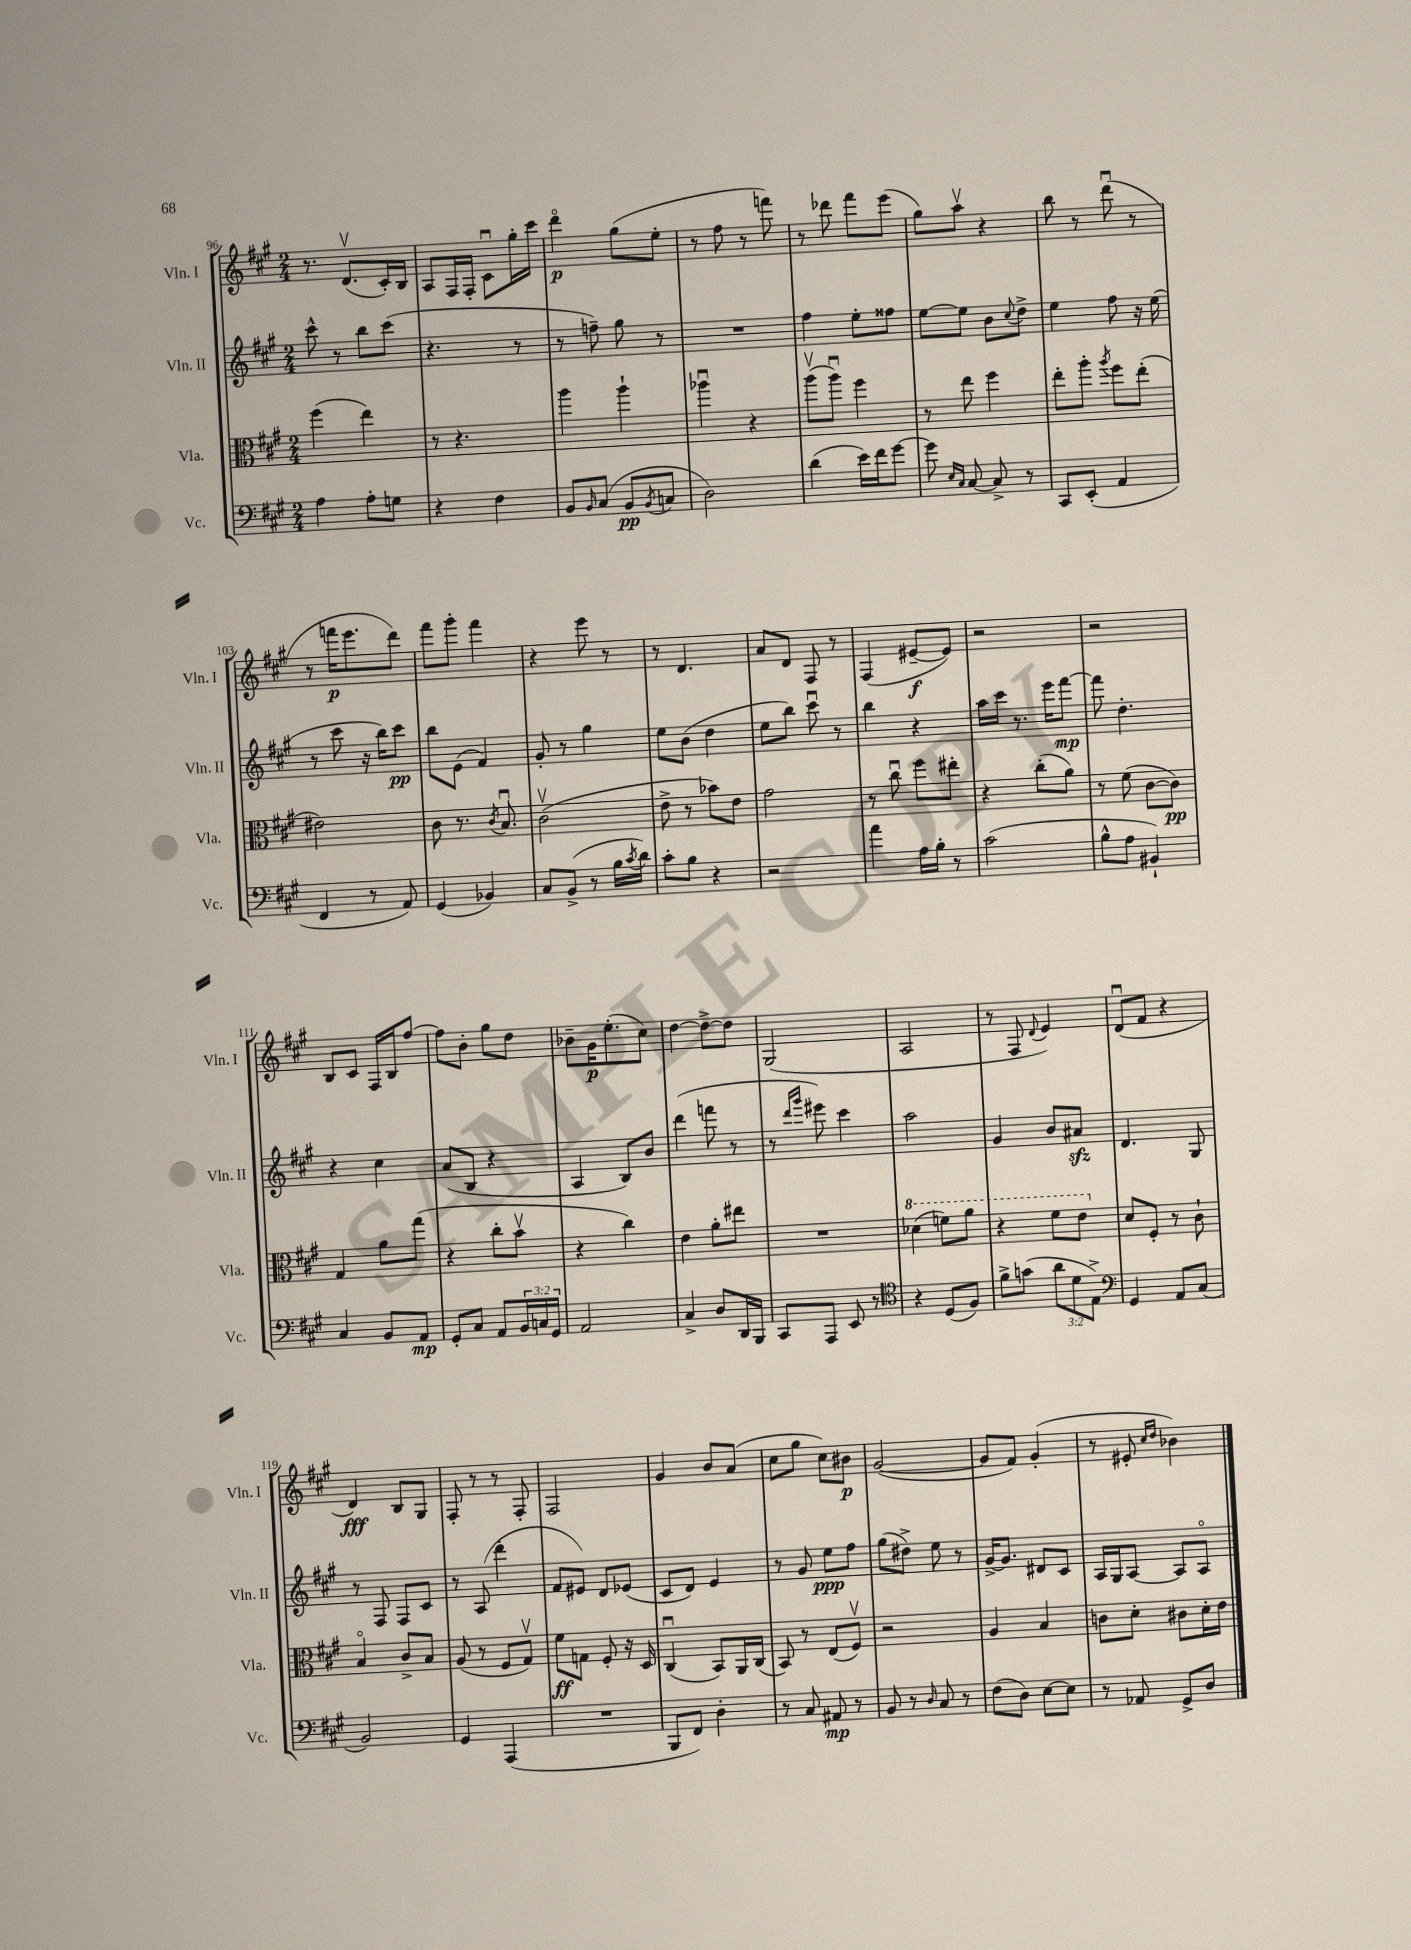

**kern	**dynam	**kern	**dynam	**kern	**dynam	**kern	**dynam
*part4	*part4	*part3	*part3	*part2	*part2	*part1	*part1
*staff4	*staff4	*staff3	*staff3	*staff2	*staff2	*staff1	*staff1
*I"Vc.	*	*I"Vla.	*	*I"Vln. II	*	*I"Vln. I	*
*I'Vc.	*	*I'Vla.	*	*I'Vln. II	*	*I'Vln. I	*
*clefF4	*	*clefC3	*	*clefG2	*	*clefG2	*
*k[f#c#g#]	*	*k[f#c#g#]	*	*k[f#c#g#]	*	*k[f#c#g#]	*
*M2/4	*	*M2/4	*	*M2/4	*	*M2/4	*
=96	=96	=96	=96	=96	=96	=96	=96
4A\	.	(4ff#\	.	8ccc#^^\	.	8.r	.
.	.	.	.	8r	.	.	.
.	.	.	.	.	.	(8.dv/L	.
8A'\L	.	4ee\)	.	8bb\L	.	.	.
8Gn\J	.	.	.	(8ccc#\J	.	16c#'/L)	.
.	.	.	.	.	.	16B/JJ	.
=97	=97	=97	=97	=97	=97	=97	=97
4r	.	8r	.	4.r	.	8A/L	.
.	.	4.r	.	.	.	16F#/L	.
.	.	.	.	.	.	16F#'/JJ	.
4F#\	.	.	.	.	.	8c#u\L	.
.	.	.	.	8r	.	16gg#'\L	.
.	.	.	.	.	.	16ccc#\JJ	.
=98	=98	=98	=98	=98	=98	=98	=98
8BB/L	.	4aa\	.	8r	.	4ddd\	p
16qqBB/	.	.	.	.	.	.	.
(8C#/J	.	.	.	8ffn~\)	.	.	.
8BB/L	pp	4aa`\	.	8gg#\	.	(8gg#\L	.
8qBB/	.	.	.	.	.	.	.
8Cn/J	.	.	.	8r	.	8ee'\J	.
=99	=99	=99	=99	=99	=99	=99	=99
2D\)	.	4aa-Xu\	.	2r	.	8r	.
.	.	.	.	.	.	8ff#\	.
.	.	4r	.	.	.	8r	.
.	.	.	.	.	.	8fffn\)	.
=100	=100	=100	=100	=100	=100	=100	=100
(4d\	.	(8aav\L	.	4ff#\	.	8r	.
.	.	8aau\J)	.	.	.	8ddd-X\	.
16e\LL)	.	4ff#\	.	8ee'\L	.	8fff#\L	.
16f#\J	.	.	.	.	.	.	.
[8g#\J	.	.	.	8ff##X\J	.	(8eee\J	.
=101	=101	=101	=101	=101	=101	=101	=101
8g#\]	.	8r	.	[8ee\L	.	8gg#\L)	.
16qqE/LL	.	.	.	.	.	.	.
16qqC#/JJ	.	.	.	.	.	.	.
[8C#/	.	8ee\	.	8ee\J]	.	8aav\J	.
8C#^/]	.	4ff#\	.	8b\L	.	4r	.
.	.	.	.	8qqcc#/	.	.	.
8r	.	.	.	8dd^\J	.	.	.
=102	=102	=102	=102	=102	=102	=102	=102
8CC#/L	.	8ee'\L	.	4ee\	.	8bb\	.
(8EE'/J	.	8aa'\J	.	.	.	8r	.
.	.	8qaa/	.	.	.	.	.
4AA/	.	8ff#\L	.	8ff#\	.	(8dddu\	.
.	.	(8ee'\J	.	16r	.	8r	.
.	.	.	.	(16ee\	.	.	.
!!LO:LB:g=z
=103	=103	=103	=103	=103	=103	=103	=103
4FF#/	.	2e#X\)	.	8r	.	8r	.
.	.	.	.	8ccc#\	.	16fffn\KL	p
.	.	.	.	.	.	8.eee\	.
8r	.	.	.	16r	.	.	.
.	.	.	.	16bb\KL)	.	.	.
8AA/)	.	.	.	8ccc#\J	pp	8ddd\J)	.
=104	=104	=104	=104	=104	=104	=104	=104
(4GG#/	.	8c#\	.	8bb\L	.	8fff#\L	.
.	.	8.r	.	(8e\J	.	8ggg#'\J	.
4BB-X/)	.	.	.	4f#/)	.	4fff#\	.
.	.	8qc#/	.	.	.	.	.
.	.	8.Bu/	.	.	.	.	.
=105	=105	=105	=105	=105	=105	=105	=105
8C#/L	.	(2c#v\	.	8g#'/	.	4r	.
(8BB^/J	.	.	.	8r	.	.	.
8r	.	.	.	4gg#\	.	8eee\	.
16B\LL	.	.	.	.	.	8r	.
8qc#/	.	.	.	.	.	.	.
16d\JJ)	.	.	.	.	.	.	.
=106	=106	=106	=106	=106	=106	=106	=106
8c#'\L	.	8e^\	.	8ee\L	.	8r	.
8B\J	.	8r	.	(8b\J	.	4.d/	.
4r	.	8b-X\L)	.	4dd\	.	.	.
.	.	8e\J	.	.	.	.	.
=107	=107	=107	=107	=107	=107	=107	=107
2r	.	2g#\	.	8ee\L	.	8a/L	.
.	.	.	.	8bb\J)	.	8d/J	.
.	.	.	.	8ccc#u\	.	8F#/	.
.	.	.	.	8r	.	8r	.
=108	=108	=108	=108	=108	=108	=108	=108
4a\	.	8r	.	4bb\	.	(4F#/	.
.	.	8cc#u\	.	.	.	.	.
16A\LL	.	8ff#\L	.	4r	.	[8e#X~/L	f
16B'\JJ	.	.	.	.	.	.	.
8r	.	8ee#X'\J	.	.	.	8e#/J])	.
=109	=109	=109	=109	=109	=109	=109	=109
(2c#\	.	4r	.	16aa\LL	.	2r	.
.	.	.	.	16ccc#\JJ	.	.	.
.	.	.	.	8.r	.	.	.
.	.	(8cc#'\L	.	.	.	.	.
.	.	.	.	16eee\KL	.	.	.
.	.	8a\J)	.	[8fff#\J	mp	.	.
=110	=110	=110	=110	=110	=110	=110	=110
8B^^\L	.	8r	.	8fff#\]	.	2r	.
8A\J	.	(8f#\	.	4.dd'\	.	.	.
4BB#X`/)	.	[8c#\L	.	.	.	.	.
.	.	8c#\J])	pp	.	.	.	.
!!LO:LB:g=z
=111	=111	=111	=111	=111	=111	=111	=111
4C#/	.	4G#/	.	4r	.	8B/L	.
.	.	.	.	.	.	8c#/J	.
8BB/L	.	8a\L	.	4cc#\	.	16F#/LL	.
.	.	.	.	.	.	16B/J	.
8AA/J	mp	(8gg#\J	.	.	.	[8ff#/J	.
=112	=112	=112	=112	=112	=112	=112	=112
8GG#'/L	.	4r	.	(8a/L	.	8ff#\L]	.
8C#/J	.	.	.	8B/J	.	8b'\J	.
8AA/L	.	8cc#'\L	.	4r	.	8gg#\L	.
24BB/L	.	8bv\J	.	.	.	8dd\J	.
24Cn/	.	.	.	.	.	.	.
24GG#/JJ	.	.	.	.	.	.	.
=113	=113	=113	=113	=113	=113	=113	=113
2AA/	.	4r	.	4A/	.	8b-X~\L	.
.	.	.	.	.	.	16g#\K	p
.	.	.	.	.	.	(8.ee'\	.
.	.	4cc#\)	.	8B/L)	.	.	.
.	.	.	.	8b/J	.	8cc#\J)	.
=114	=114	=114	=114	=114	=114	=114	=114
4C#^/	.	4e\	.	(4ddd\	.	[4dd\	.
8D/L	.	8a'\L	.	8fffn\	.	8dd^\L_	.
16DD/L	.	8ee#X\J	.	8r	.	8dd\J]	.
16BBB/JJ	.	.	.	.	.	.	.
=115	=115	=115	=115	=115	=115	=115	=115
8CC#/L	.	2r	.	8r	.	(2G#/	.
.	.	.	.	16qqddd/LL	.	.	.
.	.	.	.	16qqggg#/JJ	.	.	.
8AAA/J	.	.	.	8eee#X\)	.	.	.
8EE/	.	.	.	4ccc#\	.	.	.
8r	.	.	.	.	.	.	.
=116	=116	=116	=116	=116	=116	=116	=116
*clefC4	*	*	*	*	*	*	*
*	*	*8va	*	*	*	*	*
4r	.	(4dd-X\	.	2aa\	.	2A/	.
(8D/L	.	8ffn\L)	.	.	.	.	.
8F#/J)	.	8aa\J	.	.	.	.	.
=117	=117	=117	=117	=117	=117	=117	=117
8f#^\L	.	4r	.	4g#/	.	8r	.
(8gn\J	.	.	.	.	.	8F#/	.
.	.	.	.	.	.	8qqd/	.
12a\L	.	8ff#\L	.	8b/L	.	4e/)	.
12d\	.	.	.	.	.	.	.
.	.	8ee\J	.	8a#Xzz/J	.	.	.
12E^\J)	.	.	.	.	.	.	.
=118	=118	=118	=118	=118	=118	=118	=118
*clefF4	*	*	*	*	*	*	*
*	*	*X8va	*	*	*	*	*
4GG#/	.	8d/L	.	4.d/	.	(8du/L	.
.	.	8F#'/J	.	.	.	8f#/J	.
8AA/L	.	8r	.	.	.	4r	.
(8C#/J	.	8c#`\	.	8G#/	.	.	.
!!LO:LB:g=z
=119	=119	=119	=119	=119	=119	=119	=119
2BB/)	.	4B/	.	8r	.	4d/)	fff
.	.	.	.	8F#/	.	.	.
.	.	8c#^/L	.	8F#/L	.	8B/L	.
.	.	8B/J	.	8c#/J	.	8G#/J	.
=120	=120	=120	=120	=120	=120	=120	=120
4GG#/	.	(8A/	.	8r	.	8F#'/	.
.	.	8r	.	(8A/	.	8r	.
(4AAA/	.	8F#/L	.	4ddd'\	.	8r	.
.	.	8G#v/J)	.	.	.	8F#'/	.
=121	=121	=121	=121	=121	=121	=121	=121
2r	.	8f#\L	ff	8f#/L	.	2F#/	.
.	.	8Gn\J	.	8e#X/J)	.	.	.
.	.	8F#'/	.	8d/L	.	.	.
.	.	16r	.	(8e-X/J	.	.	.
.	.	16D/	.	.	.	.	.
=122	=122	=122	=122	=122	=122	=122	=122
8BBB/L	.	(4C#u/	.	8c#/L	.	4g#/	.
8FF#/J)	.	.	.	8d/J)	.	.	.
4D'\	.	8BB/L)	.	4e/	.	8b/L	.
.	.	16AA/L	.	.	.	(8a/J	.
.	.	(16C#/JJ	.	.	.	.	.
=123	=123	=123	=123	=123	=123	=123	=123
8r	.	8BB/)	.	8r	.	8cc#\L	.
8C#/	.	8r	.	8g#/	.	8gg#\J	.
8AA#X/	mp	(8E/L	.	8ee\L	ppp	8cc#\L)	.
8r	.	8F#v/J)	.	8ff#\J	.	8b#X\J	p
=124	=124	=124	=124	=124	=124	=124	=124
8BB/	.	2r	.	(8gg#\L	.	([2g#/	.
8r	.	.	.	8dd#X^\J)	.	.	.
16qqD/	.	.	.	.	.	.	.
8C#/	.	.	.	8ee\	.	.	.
8r	.	.	.	8r	.	.	.
=125	=125	=125	=125	=125	=125	=125	=125
(8F#\L	.	4A/	.	[16g#^/KL	.	8g#/L]	.
.	.	.	.	8.g#/J]	.	.	.
8D\J)	.	.	.	.	.	8f#/J)	.
[8E\L	.	4B/	.	8d#X/L	.	(4g#'/	.
8E\J]	.	.	.	8c#/J	.	.	.
=126	=126	=126	=126	=126	=126	=126	=126
8r	.	8cn\L	.	16A/LL	.	8r	.
.	.	.	.	16G#/J	.	.	.
8AA-X/	.	8d'\J	.	[8A/J	.	8e#X'/	.
.	.	.	.	.	.	16qqcc#/LL	.
.	.	.	.	.	.	16qqdd/JJ	.
8GG#^/L	.	8c#X\L	.	8A/L]	.	4b-X\)	.
8D/J	.	16d'\L	.	8A/J	.	.	.
.	.	16e\JJ	.	.	.	.	.
==	==	==	==	==	==	==	==
*-	*-	*-	*-	*-	*-	*-	*-
